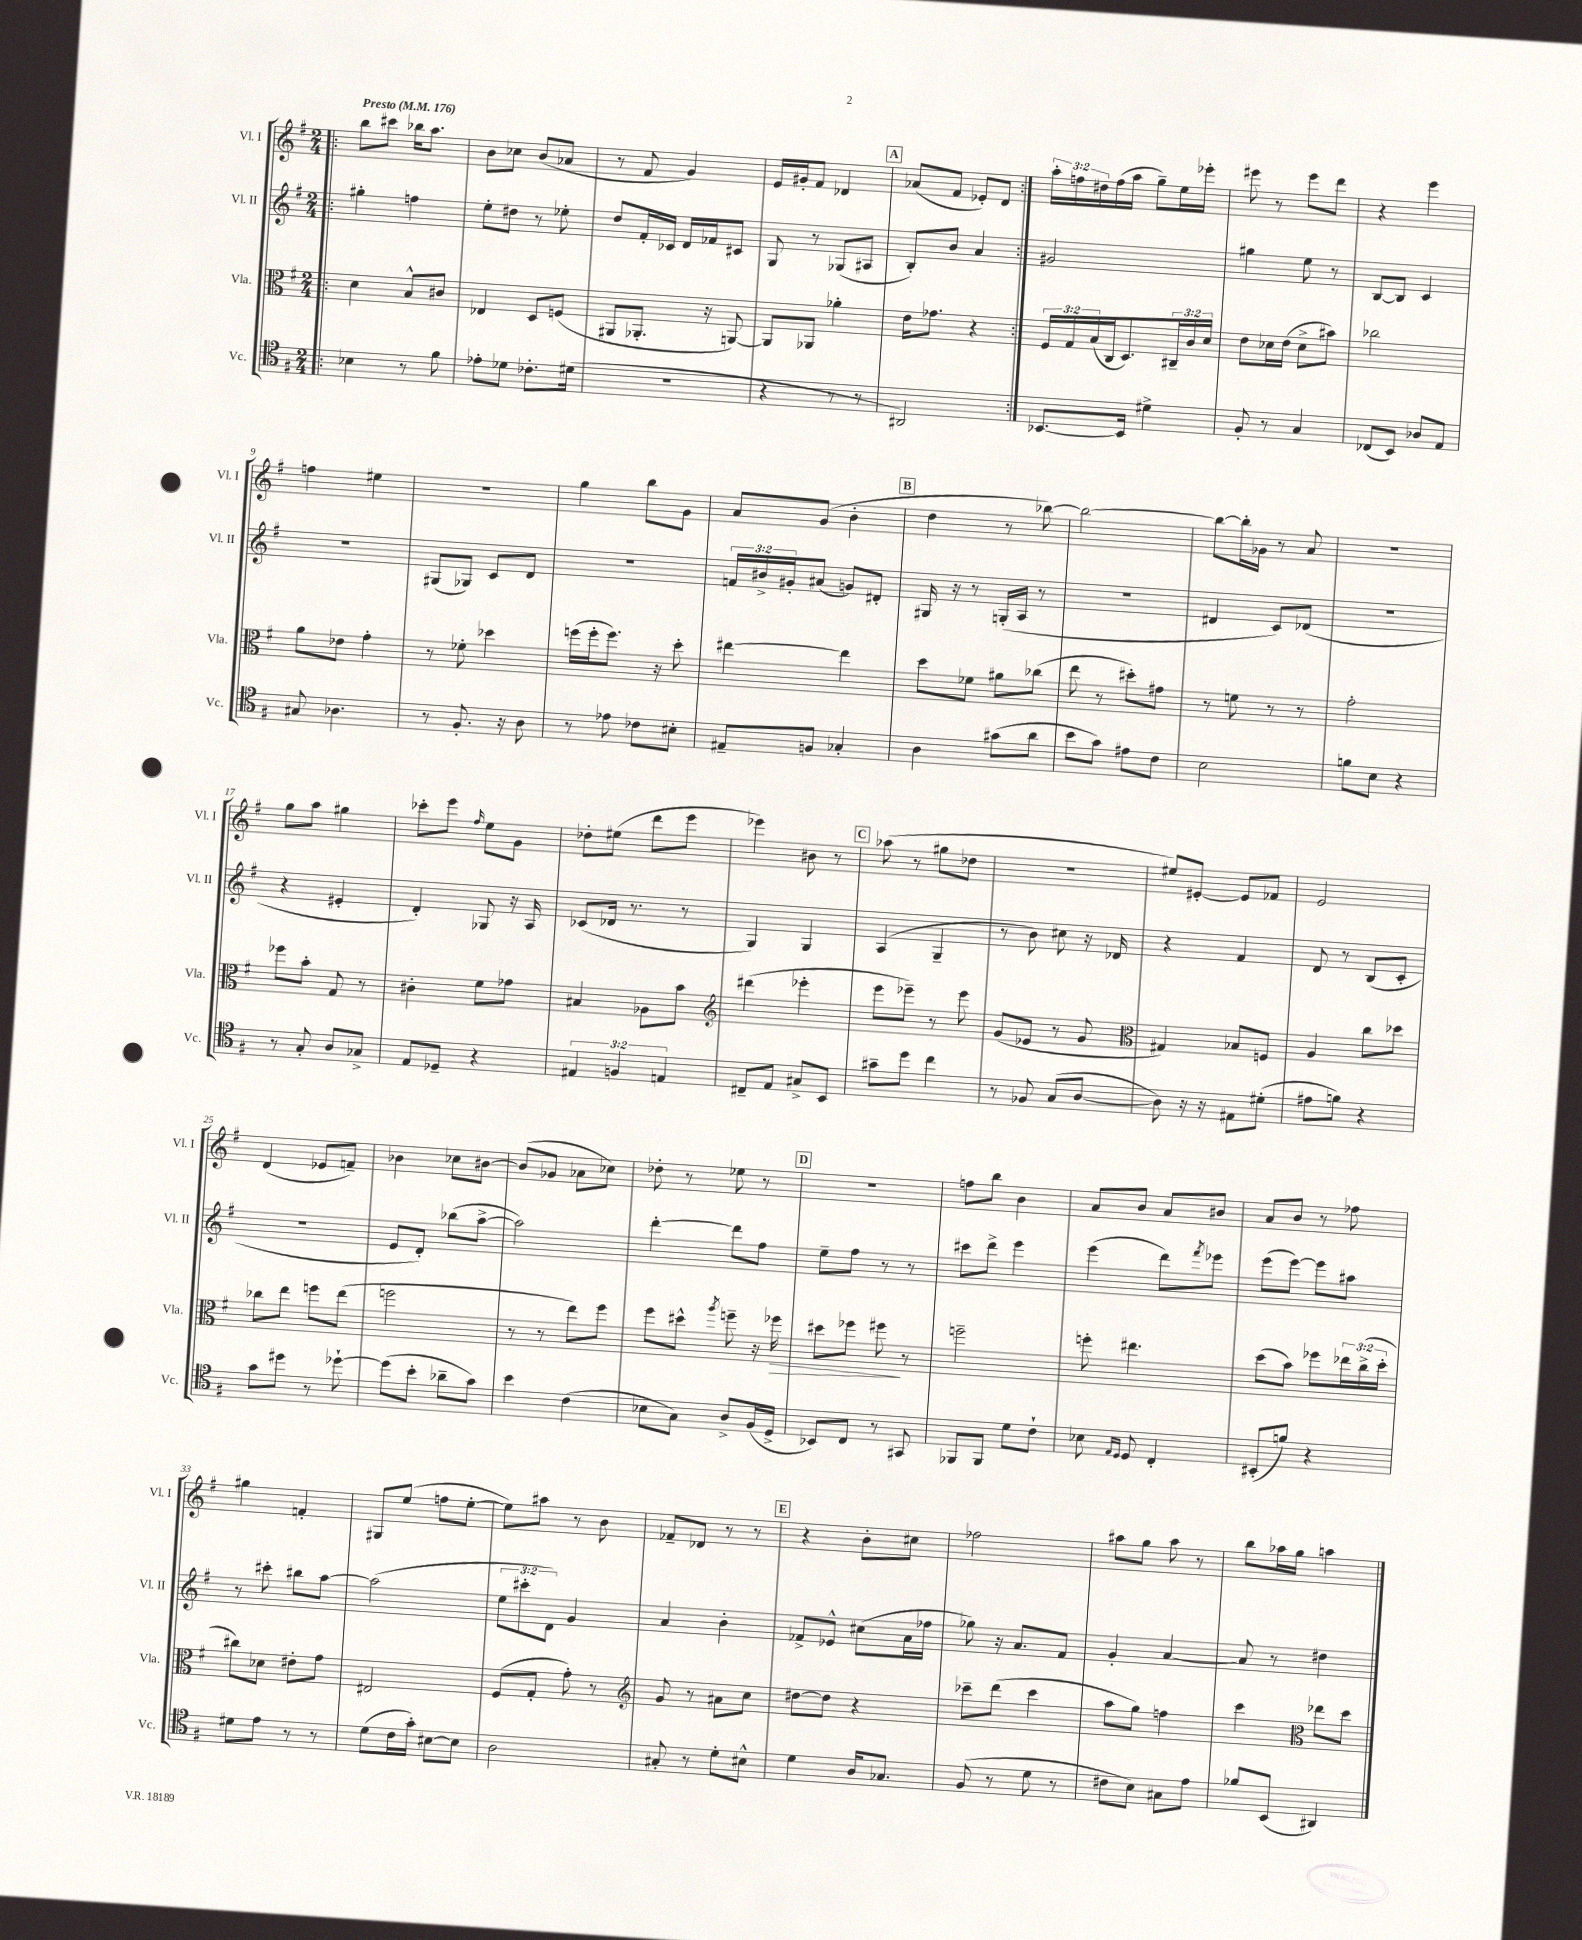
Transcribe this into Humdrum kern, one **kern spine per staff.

**kern	**kern	**dynam	**kern	**kern
*part4	*part3	*part3	*part2	*part1
*staff4	*staff3	*staff3	*staff2	*staff1
*I"Vc.	*I"Vla.	*	*I"Vl. II	*I"Vl. I
*I'Vc.	*I'Vla.	*	*I'Vl. II	*I'Vl. I
*clefC4	*clefC3	*	*clefG2	*clefG2
*k[f#]	*k[f#]	*	*k[f#]	*k[f#]
*M2/4	*M2/4	*	*M2/4	*M2/4
*MM176	*MM176	*	*MM176	*MM176
=1!|:	=1!|:	=1!|:	=1!|:	=1!|:
!	!	!	!	!LO:TX:a:B:t=Presto
4B-X\	4d\	.	4gg#X'\	8bb\L
.	.	.	.	8ccc#X\J
8r	8B^^/L	.	4ffn\	16bb-X\KL
.	.	.	.	8.aa\J
8f#\	8c#X/J	.	.	.
=2	=2	=2	=2	=2
8e-X'\L	4E-X/	.	8ee'\L	8b\L
8d-X\J	.	.	8dd#X\J	8cc-X\J
8.c-X'\L	8D/L	.	8r	(8b/L
.	(8Fn/J	.	8ee-X'\	8a-X/J
(16d#X\Jk	.	.	.	.
=3	=3	=3	=3	=3
2r	8AA#X/L	.	8dd/L	8r
.	8.AA-X'/J	.	16f#'/L	8f#/
.	.	.	16c-X/JJ	.
.	.	.	16d/LL	4g/)
.	16r	.	16f-X/J	.
.	[8AAn/)	.	8c#X/J	.
=4	=4	=4	=4	=4
4r	8AA/L]	.	8G/	16e/LL
.	.	.	.	16g#X'/J
.	8AA-X/J	.	8r	8f#/J
8r	4a-X'\	.	(8G-X/L	4d-X/
8r	.	.	8A#X/J	.
!!LO:REH:place=s1:t=A
=5	=5	=5	=5	=5
2AA#X/)	16e\KL	.	8B'/L)	(8a-X/L
.	8.g-X\J	.	.	.
.	.	.	8b/J	8f#/J
.	4r	.	4a/	8e-X'/L)
.	.	.	.	8d/J
=6:|!	=6:|!	=6:|!	=6:|!	=6:|!
[8.BB-X/L	24F#/LL	.	2g#X/	24aa'\LL
.	24G/	.	.	24ffn\
.	(24B/	.	.	24dd#X\
.	16C/J	.	.	(16ff\
16BB-/Jk]	8.D/)	.	.	16aa\JJ
4d#X^\	.	.	.	8gg~\L)
.	24C#X~/L	.	.	16ee\L
.	24c/	.	.	.
.	.	.	.	16eee-X'\JJ
.	24d/JJ	.	.	.
=7	=7	=7	=7	=7
8F#'/	8e\L	.	4gg#X\	8eee#X\
8r	16d-X\L	.	.	8r
.	(16e\JJ	.	.	.
4G/	8d-^\L	.	8ee\	8eee#\L
.	8b#X\J)	.	8r	8ddd\J
=8	=8	=8	=8	=8
(8C-X/L	2cc-X\	.	[8B/L	4r
8BB/J)	.	.	8B/J]	.
8A-X/L	.	.	4c/	4eee\
8E/J	.	.	.	.
!!LO:LB:g=z
=9	=9	=9	=9	=9
8G#X/	8a\L	.	2r	4ffn\
4.A-X\	8e-X\J	.	.	.
.	4g'\	.	.	4ee#X\
=10	=10	=10	=10	=10
8r	8r	.	(8G#X/L	2r
8.F#'/	8f-X'\	.	8G-X/J)	.
.	4dd-X\	.	8c/L	.
16r	.	.	.	.
8A\	.	.	8d/J	.
=11	=11	=11	=11	=11
8r	(16ffn\LL	.	2r	4gg\
.	16ff'\J	.	.	.
8e-X\	8.ff\J)	.	.	.
8c-X\L	.	.	.	8bb\L
.	16r	.	.	.
8B#X'\J	8dd'\	.	.	8g\J
=12	=12	=12	=12	=12
8E#X~/L	[4ee#X\	.	24fn/LL	8a/L
.	.	.	24b#X^/	.
.	.	.	24g#X'/J	.
8Fn/J	.	.	(8a#X/J	(8g/J
4G-X'/	4ee#\]	.	8gn/L)	4b'\
.	.	.	8d#X'/J	.
!!LO:REH:place=s1:t=B
=13	=13	=13	=13	=13
4A\	8dd\L	.	16G#X/	4dd\
.	.	.	16r	.
.	8f-X\J	.	8r	.
(8g#X\L	8a#X\L	.	(16Gn'/LL	8r
.	.	.	16A/JJ	.
8a\J	(8cc-X\J	.	8r	[8bb-X\)
=14	=14	=14	=14	=14
8b\L	8ee\	.	2r	2bb-\_
8g\J)	8r	.	.	.
8e#X\L	8dd#X'\L)	.	.	.
8c\J	8g#X\J	.	.	.
=15	=15	=15	=15	=15
2B\	8r	.	4d#X/	8bb-\L_
.	8fn\	.	.	16bb-'\L]
.	.	.	.	16g-X\JJ
.	8r	.	8c/L)	8r
.	8r	.	(8d-X/J	8a/
=16	=16	=16	=16	=16
8fn\L	2g'\	.	2r	2r
8B\J	.	.	.	.
4r	.	.	.	.
!!LO:LB:g=z
=17	=17	=17	=17	=17
8r	8ff-X\L	.	4r	8gg\L
8G'/	8b'\J	.	.	8aa\J
8A/L	8G/	.	4e#X'/	4gg#X\
8G-X^/J	8r	.	.	.
=18	=18	=18	=18	=18
8E/L	4c#X'\	.	4d'/)	8ccc-X'\L
8D-X~/J	.	.	.	8eee\J
.	.	.	.	16qqff#/
4r	8f#\L	.	8G-X/	8ee\L
.	8g-X\J	.	16r	8g\J
.	.	.	16A/	.
=19	=19	=19	=19	=19
6E#X/	4B#X/	.	(8c-X/L	8dd-X'\L
.	.	.	16d-X/Jk	(8ee#X\J
6Fn/	.	.	.	.
.	.	.	8.r	.
.	8A-X\L	.	.	8ddd\L
6En/	.	.	.	.
.	8b\J	.	8r	8eee\J
=20	=20	=20	=20	=20
*	*clefG2	*	*	*
8C#X~/L	(4ddd#X\	.	4G/)	4eee-X\)
8E/J	.	.	.	.
8G#X^/L	4eee-X'\	.	4G/	8b#X\
8BB/J	.	.	.	8r
!!LO:REH:place=s1:t=C
=21	=21	=21	=21	=21
8g#X~\L	8eee\L	.	(4A/	(8aa-X\
8dd\J	8eee-X~\J)	.	.	8r
4cc\	8r	.	4G~/	8gg#X\L
.	8eee-\	.	.	8dd-X\J
=22	=22	=22	=22	=22
8r	(8g/L	.	8r	2r
8F-X/	8e-X/J	.	8b\)	.
(8G/L	8r	.	8cc#X\	.
[8A/J	8g/	.	16r	.
.	.	.	16d-X/	.
=23	=23	=23	=23	=23
*	*clefC3	*	*	*
8A\])	4G#X/)	.	4r	8ee#X/L)
16r	.	.	.	[8e#X'/J
16r	.	.	.	.
8E#X\L	8B-X/L	.	4f#/	8e#/L]
(8d#X'\J	8Fn/J	.	.	8f-X/J
=24	=24	=24	=24	=24
8e#X\L	4A/	.	8d/	2e/
8fn\J)	.	.	8r	.
4r	8cc\L	.	(8B/L	.
.	8dd-X\J	.	8c'/J	.
!!LO:LB:g=z
=25	=25	=25	=25	=25
8g\L	8cc-X\L	.	2r	(4d/
8dd#X\J	8ee\J	.	.	.
8r	8ffn\L	.	.	8e-X/L
[8dd-X`\	(8ee\J	.	.	8fn~/J)
=26	=26	=26	=26	=26
(8dd-\L]	2ffn\	.	8e/L	4b-X\
8b'\J	.	.	8d'/J)	.
8a-X~\L	.	.	(8bb-X\L	8cc-X\L
8g\J)	.	.	[8aa^\J	[8b#X\J
=27	=27	=27	=27	=27
4b\	8r	.	2aa\])	(8b#/L]
.	8r	.	.	8g-X/J
(4c\	8ee\L)	.	.	8a-X\L
.	8ff#\J	.	.	8cc-X\J)
=28	=28	=28	=28	=28
8B-X\L	8ff#\L	.	[4ddd'\	8dd-X'\
8G\J)	8dd#X^^\J	.	.	8r
.	8qaa/	.	.	.
8A^/L	8ffn~\	.	8ddd\L]	8ee-X\
(16F#/L	16r	.	8ff#\J	8r
!	!	!LO:HP:b	!	!
16D^/JJ	16ff-X\	>	.	.
!!LO:REH:place=s1:t=D
=29	=29	=29	=29	=29
8BB-X/L)	8dd#X\L	.	8ee~\L	2r
8C/J	8ff-X\J	.	8ff#\J	.
8r	8ff#X\	.	8r	.
8GG#X/	8r	]	8r	.
=30	=30	=30	=30	=30
8FF-X/L	2ffn~\	.	8ccc#X\L	8ffn\L
8FF-/J	.	.	8ddd^\J	8bb\J
8d\L	.	.	4eee\	4b\
8c`\J	.	.	.	.
=31	=31	=31	=31	=31
8B-X\	8ffn'\	.	(4eee\	8a/L
16qqE/LL	.	.	.	.
16qqD/JJ	.	.	.	.
8D/	4.ee#X\	.	.	8b/J
4C'/	.	.	8ddd\L)	8a/L
.	.	.	8qfff#/	.
.	.	.	8eee-X\J	8b#X/J
=32	=32	=32	=32	=32
(8BB#X'/L	(8dd\L	.	(8eee\L	8a/L
8fn/J)	8b\J)	.	[8eee\J)	8b/J
4r	8ff-X\L	.	8eee\L]	8r
.	24ee-X\L	.	8aa#X\J	8ff-X\
.	(24cc^\	.	.	.
.	24dd'\JJ	.	.	.
!!LO:LB:g=z
=33	=33	=33	=33	=33
8d#X\L	8cc#X\L)	.	8r	4gg#X\
8e\J	8d-X\J	.	8ccc#X'\	.
8r	8e#X'\L	.	8bb#X\L	4fn'/
8r	8g\J	.	[8aa\J	.
=34	=34	=34	=34	=34
(8d\L	2E#X/	.	(2aa\]	8G#X/L
16c\L	.	.	.	(8ee/J
16g'\JJ)	.	.	.	.
[8B#X\L	.	.	.	8ffn\L
8B#\J]	.	.	.	[8ee'\J
=35	=35	=35	=35	=35
2A\	(8F#/L	.	12ee\L	8ee\L])
.	.	.	12ccc#X'\	.
.	8G'/J	.	.	8aa#X\J
.	.	.	12d\J)	.
.	8g'\)	.	4g/	8r
.	8r	.	.	8b\
=36	=36	=36	=36	=36
*	*clefG2	*	*	*
8G#X'/	8g/	.	4a/	8f-X~/L
8r	8r	.	.	8d-X/J
8d'\L	8a#X\L	.	4b'\	8r
8B#X^^\J	8cc\J	.	.	8r
!!LO:REH:place=s1:t=E
=37	=37	=37	=37	=37
4d\	[8dd#X\L	.	8f-X^/L	4r
.	8dd#\J]	.	8e-X^^/J	.
16A/KL	4r	.	(8cc#X\L	8b'\L
8.G-X/J	.	.	.	.
.	.	.	16a\L	8cc#X\J
.	.	.	16ff-X\JJ	.
=38	=38	=38	=38	=38
(8F#/	8ccc-X~\L	.	8gg-X\)	2ff-X\
8r	(8ddd\J	.	16r	.
.	.	.	8.a/L	.
8d\	4ccc-\	.	.	.
8r	.	.	8f#/J	.
=39	=39	=39	=39	=39
8c#X\L	8aa\L	.	4g'/	8aa#X\L
8B\J)	8gg\J)	.	.	8gg\J
8G#X\L	4ffn\	.	[4a/	8aa#\
8e\J	.	.	.	8r
=40	=40	=40	=40	=40
8f-X/L	4ccc\	.	8a/]	8bb\L
(8BB/J	.	.	8r	16aa-X\L
.	.	.	.	16gg\JJ
*	*clefC3	*	*	*
4AA#X/)	8ee-X\L	.	4dd#X\	4aan\
.	8dd\J	.	.	.
==	==	==	==	==
*-	*-	*-	*-	*-
